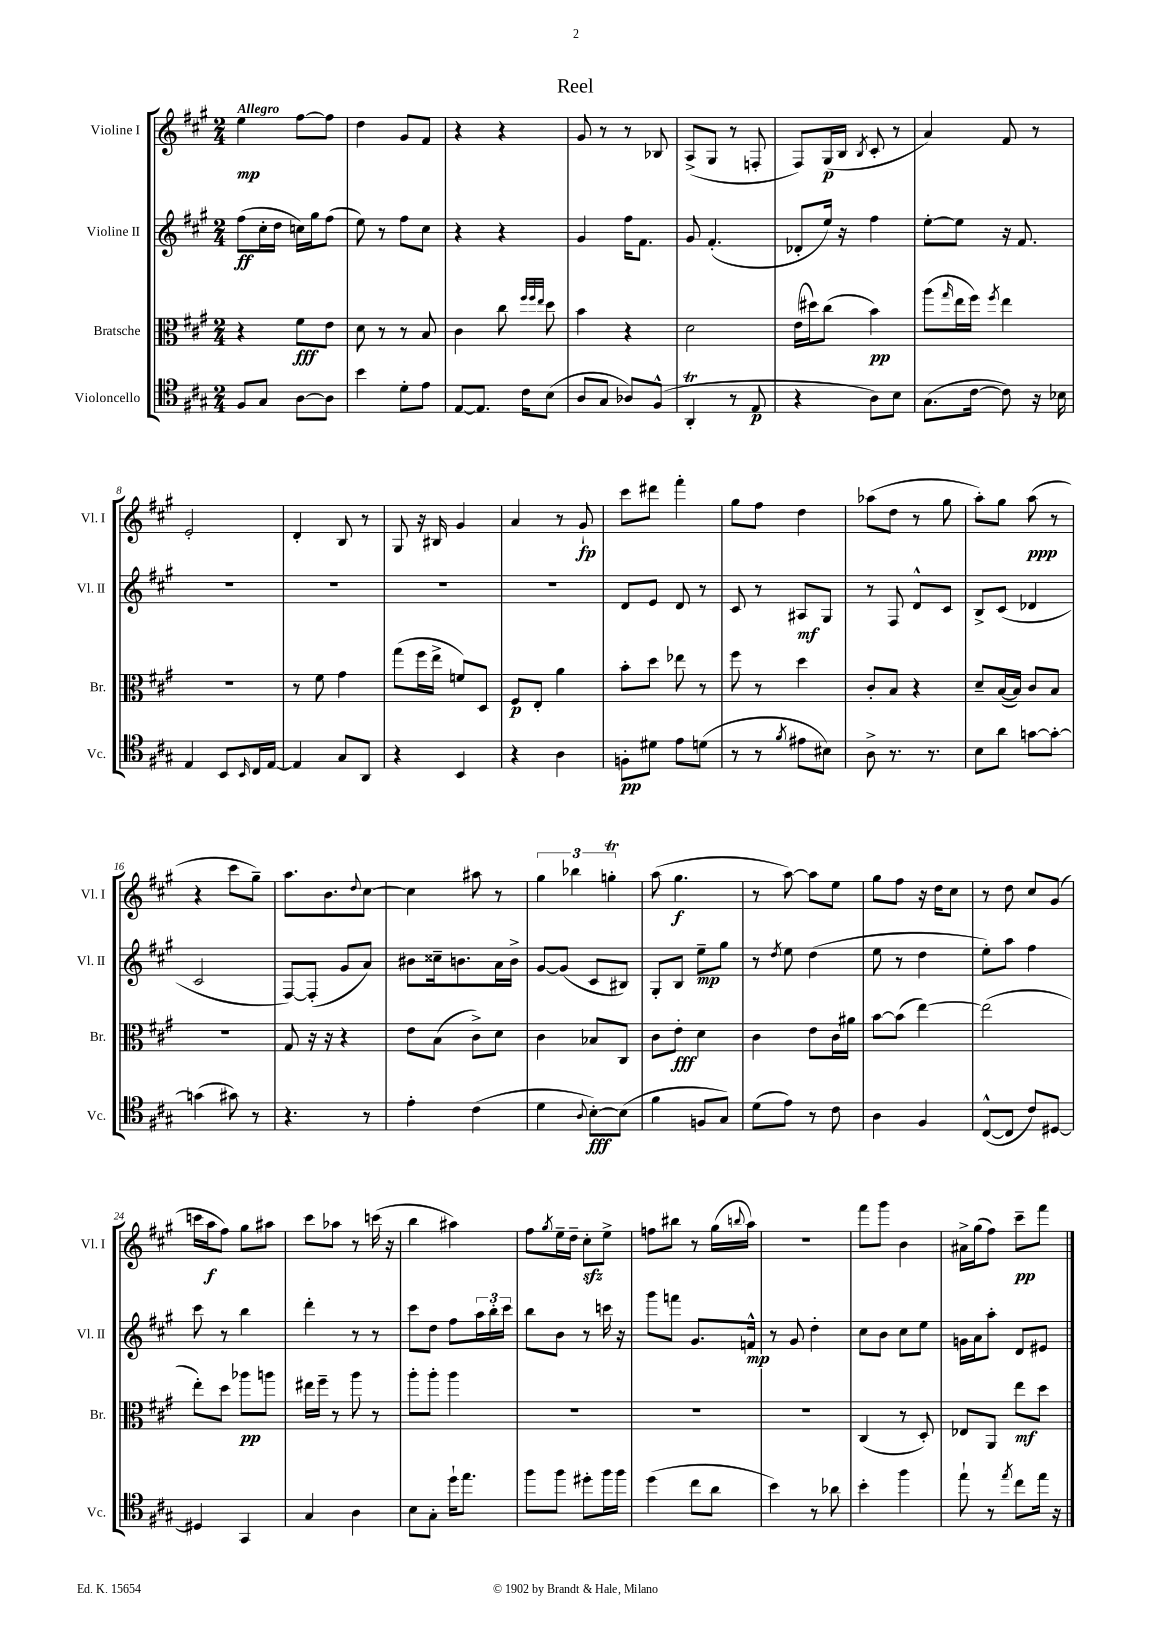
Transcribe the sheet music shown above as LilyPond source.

\header { title = "Reel" }
<<
\new StaffGroup <<
\new Staff = "s0" \with { instrumentName = "Violine I" shortInstrumentName = "Vl. I" } {
    \clef treble \key a \major \numericTimeSignature \time 2/4 \tempo "Allegro"
    e''4\mp fis''8~ fis''8 |
    d''4 gis'8 fis'8 |
    r4 r4 |
    gis'8 r8 r8 bes8 |
    a8->( gis8 r8 f8-. |
    fis8) gis16\p( b16 \acciaccatura { b8 } cis'8-. r8 |
    a'4) fis'8 r8 |
    e'2-. |
    d'4-. b8 r8 |
    gis8 r16 bis16 gis'4 |
    a'4 r8 gis'8-!\fp |
    cis'''8 dis'''8 fis'''4-. |
    gis''8 fis''8 d''4 |
    aes''8( d''8 r8 gis''8 |
    a''8-.) gis''8 a''8\ppp( r8 |
    r4 cis'''8 gis''8--) |
    a''8. b'8. \appoggiatura { d''8 } cis''8~ |
    cis''4 ais''8 r8 |
    \tuplet 3/2 { gis''4 bes''4 g''4-.\trill } |
    a''8( gis''4.\f |
    r8 a''8~) a''8 e''8 |
    gis''8 fis''8 r16 d''16 cis''8 |
    r8 d''8 cis''8 gis'8( |
    c'''16 a''16\f fis''8) gis''8 ais''8 |
    cis'''8 aes''8 r8 c'''16( r16 |
    b''4 ais''4) |
    fis''8 \acciaccatura { gis''8 } e''16-- d''16-- cis''8-.\sfz e''8-> |
    f''8 bis''8 r8 gis''16( \appoggiatura { b''8 } a''16) |
    r2 |
    fis'''8 gis'''8 b'4 |
    ais'16-> gis''16( fis''8) cis'''8--\pp fis'''8 \bar "|." |
}
\new Staff = "s1" \with { instrumentName = "Violine II" shortInstrumentName = "Vl. II" } {
    \clef treble \key a \major \numericTimeSignature \time 2/4
    fis''8\ff( cis''16-. d''16 c''16) gis''16 fis''8( |
    e''8) r8 fis''8 cis''8 |
    r4 r4 |
    gis'4 fis''16 fis'8. |
    gis'8 fis'4.-.( |
    des'8-. e''16) r16 fis''4 |
    e''8~-. e''8 r16 fis'8. |
    R2 |
    R2 |
    R2 |
    R2 |
    d'8 e'8 d'8 r8 |
    cis'8 r8 ais8\mf gis8 |
    r8 fis8 d'8-^ cis'8 |
    b8-> cis'8( des'4 |
    cis'2 |
    fis8~) fis8-.( gis'8 a'8) |
    bis'8 cisis''16-- b'8. a'16 b'16-> |
    gis'8~ gis'8( cis'8 bis8) |
    gis8-. b8 e''8--\mp gis''8 |
    r8 \acciaccatura { d''8 } e''8 d''4( |
    e''8 r8 d''4 |
    e''8-.) a''8 fis''4 |
    cis'''8 r8 b''4 |
    d'''4-. r8 r8 |
    cis'''8 d''8 fis''8 \tuplet 3/2 { a''16 b''16-. cis'''16 } |
    b''8 b'8 r8 c'''16 r16 |
    gis'''8 f'''8 gis'8. f'16-^\mp |
    r8 gis'8 d''4-. |
    cis''8 b'8 cis''8 e''8 |
    g'16 a'16 a''8-. d'8 eis'8 \bar "|." |
}
\new Staff = "s2" \with { instrumentName = "Bratsche" shortInstrumentName = "Br." } {
    \clef alto \key a \major \numericTimeSignature \time 2/4
    r4 fis'8\fff e'8 |
    d'8 r8 r8 b8 |
    cis'4 cis''8 \grace { fis''32 fis''32 e''32 } d''8 |
    b'4 r4 |
    d'2 |
    e'16( dis''16) cis''8( b'4\pp) |
    a''8( \grace { gis''16 } e''16 fis''16) \acciaccatura { fis''8 } e''4 |
    R2 |
    r8 fis'8 gis'4 |
    gis''8( fis''16 e''16-> f'8) d8 |
    fis8\p e8-. a'4 |
    b'8-. d''8 ees''8 r8 |
    fis''8 r8 d''4 |
    cis'8-. b8 r4 |
    d'8-- b16~( b16) cis'8 b8 |
    R2 |
    gis8 r16 r16 r4 |
    e'8 b8( cis'8->) d'8 |
    cis'4 bes8 cis8 |
    cis'8 e'8-.\fff d'4 |
    cis'4 e'8 cis'16 ais'16 |
    b'8~ b'8( e''4~) |
    e''2( |
    e''8-.) d''8 aes''8\pp a''8 |
    eis''16 fis''16-- r8 a''8 r8 |
    a''8-. a''8-. a''4 |
    R2 |
    R2 |
    R2 |
    cis4( r8 d8-.) |
    ees8 a,8 e''8\mf d''8 \bar "|." |
}
\new Staff = "s3" \with { instrumentName = "Violoncello" shortInstrumentName = "Vc." } {
    \clef tenor \key a \major \numericTimeSignature \time 2/4
    fis8 gis8 a8~ a8 |
    b'4 d'8-. e'8 |
    e8~ e8. cis'16 b8( |
    a8 gis8 aes8) fis8-^( |
    a,4-.\trill r8 e8\p |
    r4 a8) b8 |
    gis8.( cis'16~ cis'8) r16 bes16 |
    e4 b,8 \grace { b,16 } cis16 e16~ |
    e4 gis8 a,8 |
    r4 b,4 |
    r4 a4 |
    f8-.\pp dis'8 e'8 d'8( |
    r8 r8 \acciaccatura { fis'8 } eis'8 bis8) |
    a8-> r8. r8. |
    b8 a'8 g'8~ g'8~-. |
    g'4( gis'8) r8 |
    r4. r8 |
    e'4-. cis'4( |
    d'4 \appoggiatura { a8 } b8~-.\fff) b8( |
    fis'4 f8 gis8) |
    d'8( e'8) r8 cis'8 |
    a4 fis4 |
    cis8~-^( cis8 cis'8) dis8~ |
    dis4 gis,4 |
    gis4 a4 |
    b8 gis8-. d''16-! e''8. |
    fis''8 fis''8 dis''8-. fis''16 fis''16 |
    d''4( cis''8 a'8 |
    b'4) r8 aes'8 |
    b'4-. fis''4 |
    e''8-! r8 \acciaccatura { e''8 } cis''8 e''16 r16 \bar "|." |
}
>>
>>
